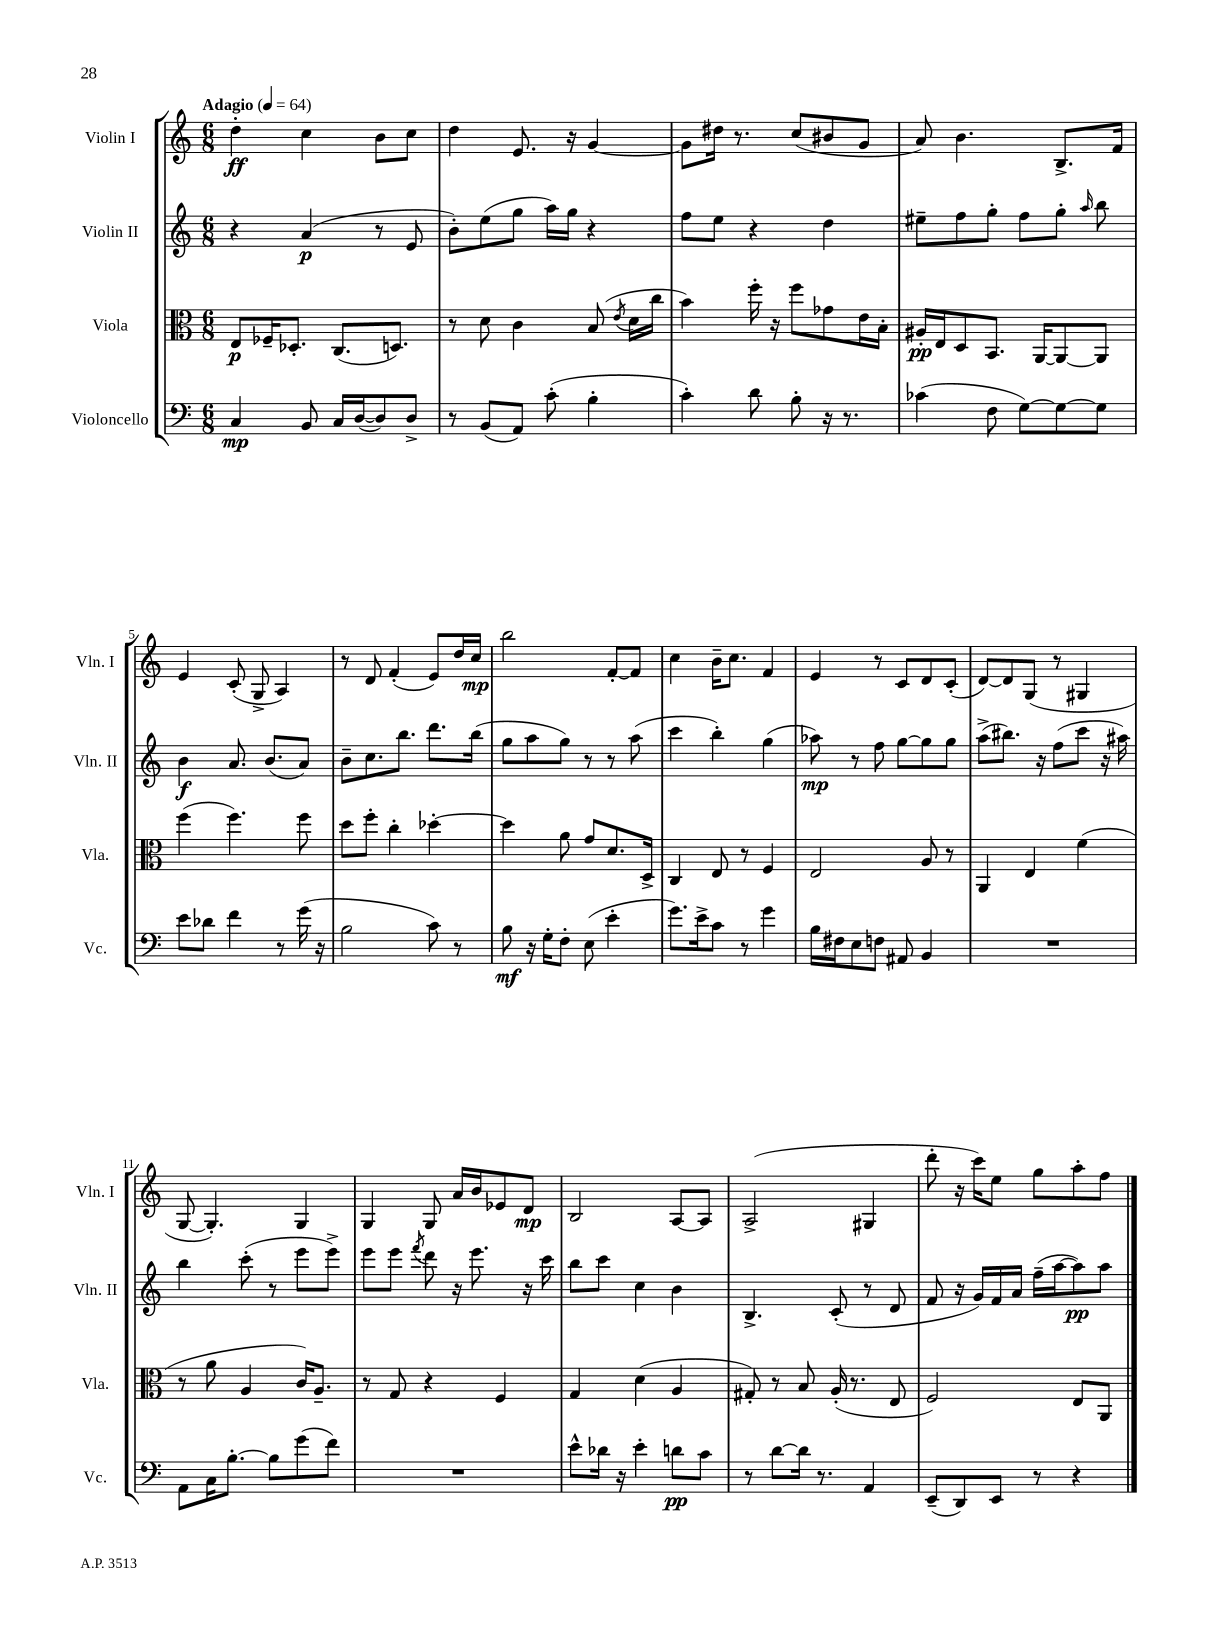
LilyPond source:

<<
\new StaffGroup <<
\new Staff = "s0" \with { instrumentName = "Violin I" shortInstrumentName = "Vln. I" } {
    \clef treble \key c \major \numericTimeSignature \time 6/8 \tempo "Adagio" 4 = 64
    \autoBeamOff d''4-.\ff c''4 b'8[ c''8] |
    d''4 e'8. r16 g'4~ |
    g'8[ dis''16] r8. c''8[( bis'8 g'8] |
    a'8) b'4. b8.[-> f'16] |
    e'4 c'8-.( g8-> a4) |
    r8 d'8 f'4-.( e'8[) d''16 c''16]\mp |
    b''2 f'8[~-. f'8] |
    c''4 b'16[-- c''8.] f'4 |
    e'4 r8 c'8[ d'8 c'8]-.( |
    d'8[~) d'8 g8]( r8 gis4 |
    g8~ g4.-.) g4 |
    g4 g8 a'16[ b'16 ees'8 d'8]\mp |
    b2 a8[~ a8] |
    a2->( gis4 |
    d'''8-. r16 c'''16[) e''8] g''8[ a''8-. f''8] \bar "|." |
}
\new Staff = "s1" \with { instrumentName = "Violin II" shortInstrumentName = "Vln. II" } {
    \clef treble \key c \major \numericTimeSignature \time 6/8
    \autoBeamOff r4 a'4\p( r8 e'8 |
    b'8[-.) e''8( g''8] a''16[) g''16] r4 |
    f''8[ e''8] r4 d''4 |
    eis''8[-- f''8 g''8]-. f''8[ g''8]-. \grace { a''16 } b''8 |
    b'4\f a'8. b'8.[( a'8]) |
    b'8[-- c''8. b''8.] d'''8.[ b''16]( |
    g''8[ a''8 g''8]) r8 r8 a''8( |
    c'''4 b''4-.) g''4( |
    aes''8\mp) r8 f''8 g''8[~ g''8 g''8] |
    a''8[->( bis''8.]) r16 f''8[( c'''8] r16 ais''16) |
    b''4 c'''8-.( r8 e'''8[ e'''8]->) |
    e'''8[ e'''8] \acciaccatura { f'''8 } d'''8 r16 e'''8. r16 c'''16 |
    b''8[ c'''8] c''4 b'4 |
    b4.-> c'8-.( r8 d'8 |
    f'8 r16 g'16[) f'16 a'16] f''16[--( a''16~ a''8\pp) a''8] \bar "|." |
}
\new Staff = "s2" \with { instrumentName = "Viola" shortInstrumentName = "Vla." } {
    \clef alto \key c \major \numericTimeSignature \time 6/8
    \autoBeamOff e8[\p fes16-- des8.]-. c8.[( d8.]) |
    r8 d'8 c'4 b8( \acciaccatura { e'8 } d'16[ c''16] |
    b'4) f''16-. r16 f''8[ ges'8 e'16 b16]-. |
    ais16[-.\pp e16 d8 b,8.] a,16[~ a,8~ a,8] |
    f''4( f''4.) f''8 |
    d''8[ f''8]-. c''4-. des''4~-. |
    des''4 a'8 g'8[ d'8. d16]-> |
    c4 e8 r8 f4 |
    e2 a8 r8 |
    a,4 e4 f'4( |
    r8 a'8 a4 c'16[) a8.]-- |
    r8 g8 r4 f4 |
    g4 d'4( a4 |
    gis8-.) r8 b8 a16-.( r8. e8 |
    f2) e8[ a,8] \bar "|." |
}
\new Staff = "s3" \with { instrumentName = "Violoncello" shortInstrumentName = "Vc." } {
    \clef bass \key c \major \numericTimeSignature \time 6/8
    \autoBeamOff c4\mp b,8 c16[ d16~( d8) d8]-> |
    r8 b,8[( a,8]) c'8-.( b4-. |
    c'4-.) d'8 b8-. r16 r8. |
    ces'4( f8 g8[~) g8~ g8] |
    e'8[ des'8] f'4 r8 g'16( r16 |
    b2 c'8) r8 |
    b8\mf r16 g16[-. f8]-. e8( e'4-. |
    g'8.[) e'16-> c'8] r8 g'4 |
    b16[ fis16 e8 f8] ais,8 b,4 |
    R2. |
    a,8[ c16 b8.]~-. b8[ g'8( f'8]) |
    R2. |
    e'8[-^ des'16] r16 e'4-. d'8[\pp c'8] |
    r8 d'8[~ d'16] r8. a,4 |
    e,8[--( d,8) e,8] r8 r4 \bar "|." |
}
>>
>>
